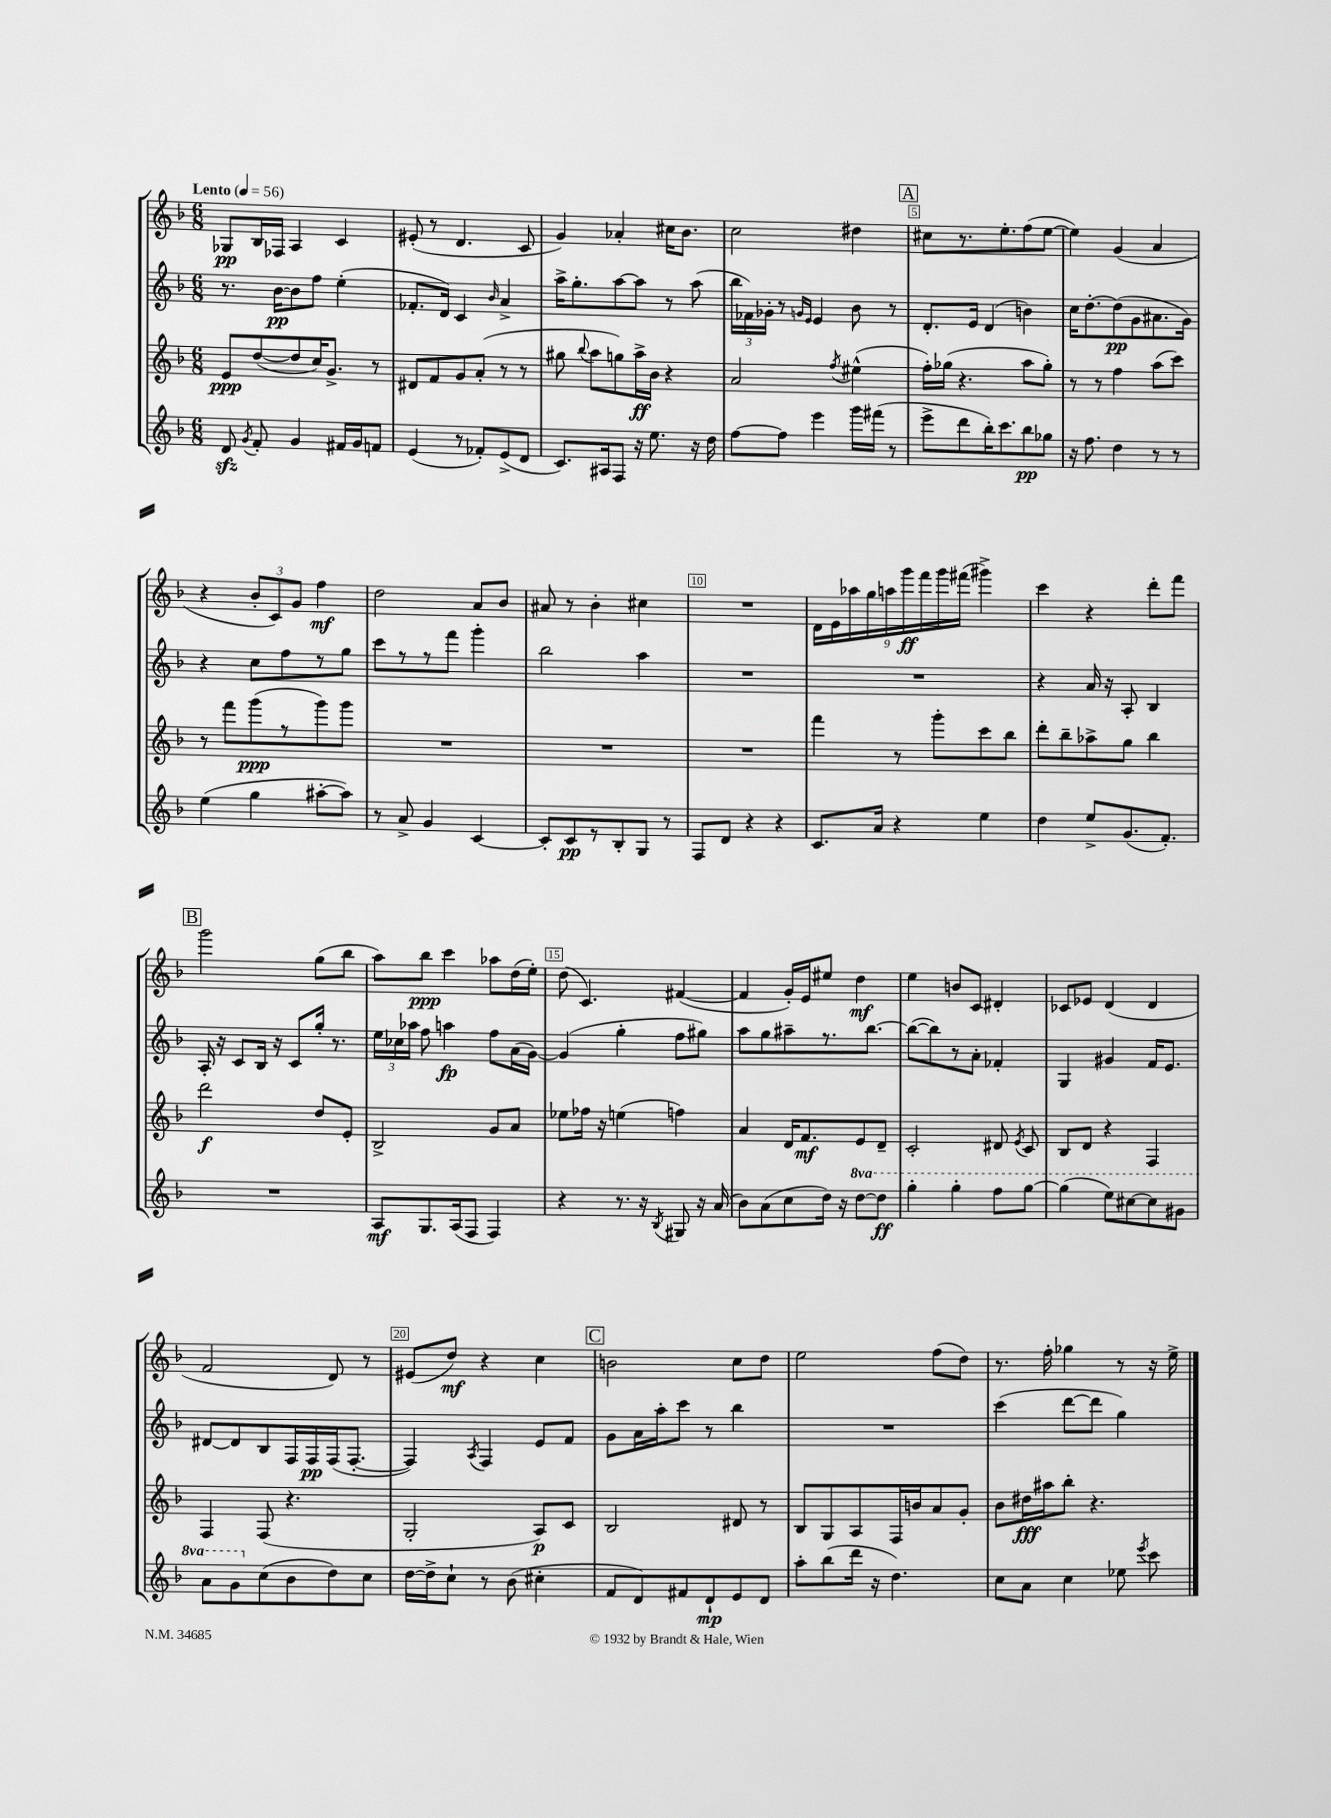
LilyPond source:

<<
\new StaffGroup <<
\new Staff = "s0" {
    \clef treble \key f \major \numericTimeSignature \time 6/8 \tempo "Lento" 4 = 56
    \autoBeamOff ges8[\pp bes16 fes16] a4 c'4 |
    eis'8-.( r8 d'4. c'8 |
    g'4) aes'4-. cis''16[ bes'8.] |
    c''2 dis''4 |
    \mark \markup { \box "A" } cis''8[ r8. e''8.-. f''8( e''8]~ |
    e''4) g'4( a'4 |
    r4 \tuplet 3/2 { bes'8[-. c'8) g'8] } f''4\mf |
    d''2 a'8[ bes'8] |
    ais'8 r8 bes'4-. cis''4 |
    R2. |
    \tuplet 9/8 { d'16[ e'16 aes''16 g''16 a''16 g'''16\ff f'''16 g'''16 fis'''16]( } gis'''4->) |
    c'''4 r4 d'''8[-. f'''8] |
    \mark \markup { \box "B" } g'''2 g''8[( bes''8] |
    a''8[) bes''8]\ppp c'''4 aes''8[ d''16( e''16]-.) |
    d''8( c'4.) fis'4~( |
    fis'4 g'16[-.) e'16 eis''8] d''4\mf |
    e''4 b'8[ c'8] dis'4-. |
    ces'8[ ees'8] d'4( d'4 |
    f'2 d'8) r8 |
    eis'8[( d''8]\mf) r4 c''4 |
    \mark \markup { \box "C" } b'2 c''8[ d''8] |
    e''2 f''8[( d''8]) |
    r8. f''16-. ges''4 r8 r16 e''16-> \bar "|." |
}
\new Staff = "s1" {
    \clef treble \key f \major \numericTimeSignature \time 6/8
    \autoBeamOff r8. bes'16[~\pp bes'8 f''8] e''4-.( |
    fes'8.[-. d'16]) c'4 \grace { bes'16 } a'4-> |
    a''16[-> g''8.-. a''8~ a''8] r8 a''8( |
    \tuplet 3/2 { bes''16[ fes'16) ges'16]-. } r8 \grace { g'16[ e'16] } e'4 bes'8 r8 |
    \mark \markup { \box "A" } d'8.[-. e'16] d'4( b'4) |
    c''16[ d''8.~-. d''8\pp( g'8 ais'8. g'16]) |
    r4 c''8[ f''8 r8 g''8] |
    c'''8[ r8 r8 f'''8] g'''4-. |
    bes''2 a''4 |
    R2. |
    R2. |
    r4 a'16 r16 a8-. bes4 |
    \mark \markup { \box "B" } a16-. r16 c'8[ bes16] r16 c'8[ g''16]-. r8. |
    \tuplet 3/2 { e''16[ ces''16 aes''16] } f''8 a''4\fp f''8[ a'16( g'16]~) |
    g'4( g''4-. f''8[ gis''8]) |
    a''8[ g''8 ais''8-- r8. bes''8.]~ |
    bes''8[~( bes''8) r8 a'8]-. fes'4-. |
    g4 gis'4 f'16[ e'8.] |
    dis'8[~ dis'8 bes8 f16 f16\pp f16( f8.]~-. |
    f4) \acciaccatura { a8 } f4 e'8[ f'8] |
    \mark \markup { \box "C" } g'8[ a'16 a''16-. c'''8] r8 bes''4 |
    R2. |
    c'''4( d'''8[~ d'''8] g''4) \bar "|." |
}
\new Staff = "s2" {
    \clef treble \key f \major \numericTimeSignature \time 6/8
    \autoBeamOff e'8[\ppp d''8~( d''8 c''16) g'8.]-> r8 |
    dis'8[ f'8 g'8 a'8]-.( r8 r8 |
    gis''8 \appoggiatura { bes''8 } a''8[ g''8) a''16->\ff bes'16] r4 |
    a'2 \acciaccatura { f''8 } eis''4-^( |
    \mark \markup { \box "A" } f''16[-.) ges''16]( r4. a''8[ ges''8]-.) |
    r8 r8 f''4 a''8[( c'''8]) |
    r8 f'''8[ g'''8\ppp( r8 g'''8) g'''8] |
    R2. |
    R2. |
    R2. |
    f'''4 r8 g'''8[-. c'''8 bes''8] |
    d'''8[-. bes''8-- aes''8-> g''8] bes''4 |
    \mark \markup { \box "B" } d'''2\f d''8[ e'8]-. |
    bes2-> g'8[ a'8] |
    ees''8[ fes''16] r16 e''4( f''4) |
    a'4 d'16[ f'8.\mf e'8 d'8]-- |
    c'2-. dis'8 \acciaccatura { e'8 } c'8 |
    bes8[ d'8] r4 f4 |
    f4 f8( r4. |
    g2-. a8[\p) c'8] |
    \mark \markup { \box "C" } bes2 dis'8 r8 |
    bes8[ g8 a8 f16 b'16 a'8 g'8]-. |
    bes'8[ dis''16\fff ais''16 bes''8]-. r4. \bar "|." |
}
\new Staff = "s3" {
    \clef treble \key f \major \numericTimeSignature \time 6/8 \set Staff.ottavationMarkups = #ottavation-simple-ordinals
    \autoBeamOff d'8\sfz \acciaccatura { g'8 } f'8-. g'4 fis'16[ g'16 f'8] |
    e'4( r8 fes'8[-.) e'8->( d'8] |
    c'8.[) ais16 f8] r16 e''8. r16 d''16 |
    f''8[~ f''8] e'''4 g'''16[ fis'''16]( r8 |
    \mark \markup { \box "A" } e'''8[-> d'''8 bes''16-.) c'''8. bes''8\pp ges''8] |
    r16 f''8. d''4 r8 r8 |
    e''4( g''4 ais''8[~-. ais''8]) |
    r8 a'8-> g'4 c'4~ |
    c'8[-. c'8\pp r8 bes8-. g8] r8 |
    f8[ d'8] r4 r4 |
    c'8.[ a'16] r4 e''4 |
    d''4 e''8[-> g'8.( f'8.]-.) |
    \mark \markup { \box "B" } R2. |
    a8[\mf g8. a16( f8] f4) |
    r4 r8. r16 \acciaccatura { bes8 } gis8 r16 a'16( |
    bes'8[) a'8( c''8 d''16]) r16 \ottava #1 d'''8[~ d'''8]\ff |
    g'''4-. g'''4-. f'''8[ g'''8]~ |
    g'''4( e'''8[) cis'''8~ cis'''8 gis''8] |
    a''8[ g''8 \ottava #0 c''8( bes'8 d''8) c''8] |
    d''16[~ d''16-> c''8]-! r8 bes'8( cis''4-. |
    \mark \markup { \box "C" } f'8[ d'8) fis'8 d'8-!\mp e'8 d'8] |
    a''8[-. bes''8( d'''16] r16 d''4.) |
    c''8[ a'8] c''4 ees''8 \acciaccatura { e'''8 } c'''8 \bar "|." |
}
>>
>>
\layout { \context { \Score \override BarNumber.break-visibility = ##(#f #t #t) barNumberVisibility = #(every-nth-bar-number-visible 5) \override BarNumber.stencil = #(make-stencil-boxer 0.1 0.3 ly:text-interface::print) } }
